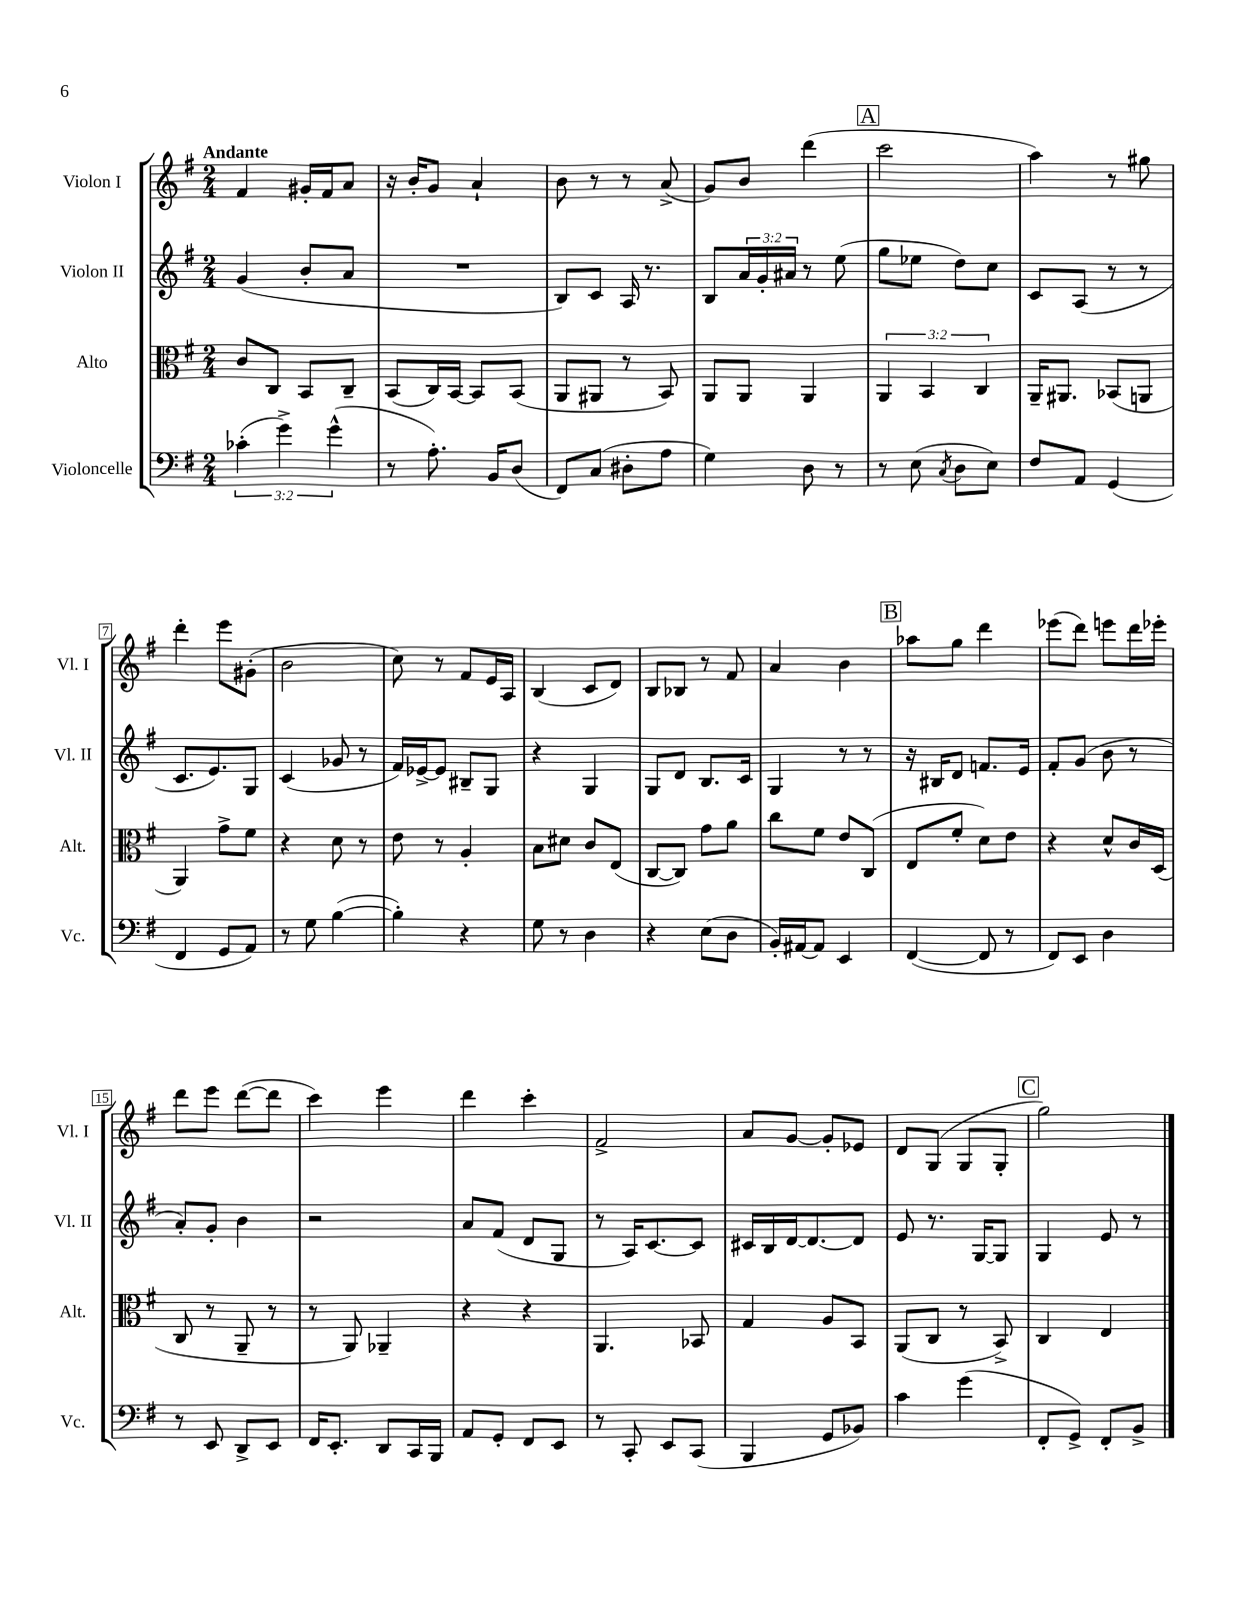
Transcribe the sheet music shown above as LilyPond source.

<<
\new StaffGroup <<
\new Staff = "s0" \with { instrumentName = "Violon I" shortInstrumentName = "Vl. I" } {
    \clef treble \key g \major \numericTimeSignature \time 2/4 \tempo "Andante"
    fis'4 gis'16-. fis'16 a'8 |
    r16 b'16-. g'8 a'4-! |
    b'8 r8 r8 a'8->( |
    g'8) b'8 d'''4( |
    \mark \markup { \box "A" } c'''2 |
    a''4) r8 gis''8 |
    d'''4-. e'''8 gis'8-.( |
    b'2 |
    c''8) r8 fis'8 e'16 a16 |
    b4( c'8 d'8) |
    b8 bes8 r8 fis'8 |
    a'4 b'4 |
    \mark \markup { \box "B" } aes''8 g''8 d'''4 |
    ees'''8( d'''8) e'''8 d'''16 ees'''16-. |
    d'''8 e'''8 d'''8~( d'''8 |
    c'''4) e'''4 |
    d'''4 c'''4-. |
    fis'2-> |
    a'8 g'8~ g'8-. ees'8 |
    d'8 g8( g8 g8-. |
    \mark \markup { \box "C" } g''2) \bar "|." |
}
\new Staff = "s1" \with { instrumentName = "Violon II" shortInstrumentName = "Vl. II" } {
    \clef treble \key g \major \numericTimeSignature \time 2/4 \override Staff.TupletNumber.text = #tuplet-number::calc-fraction-text
    g'4( b'8-. a'8 |
    R2 |
    b8) c'8 a16 r8. |
    b8 \tuplet 3/2 { a'16 g'16-. ais'16 } r8 e''8( |
    \mark \markup { \box "A" } g''8 ees''8 d''8) c''8 |
    c'8 a8( r8 r8 |
    c'8. e'8.) g8 |
    c'4( ges'8 r8 |
    fis'16) ees'16~-> ees'8 bis8-- g8 |
    r4 g4 |
    g8 d'8 b8. c'16 |
    g4 r8 r8 |
    \mark \markup { \box "B" } r16 bis16 d'8 f'8. e'16 |
    fis'8-. g'8( b'8 r8 |
    a'8-.) g'8-. b'4 |
    r2 |
    a'8 fis'8( d'8 g8 |
    r8 a16) c'8.~ c'8 |
    cis'16 b16 d'16~ d'8.~ d'8 |
    e'8 r8. g16~ g8 |
    \mark \markup { \box "C" } g4 e'8 r8 \bar "|." |
}
\new Staff = "s2" \with { instrumentName = "Alto" shortInstrumentName = "Alt." } {
    \clef alto \key g \major \numericTimeSignature \time 2/4 \override Staff.TupletNumber.text = #tuplet-number::calc-fraction-text
    c'8 c8 b,8 c8-- |
    b,8( c16) b,16~ b,8 b,8( |
    a,8 ais,8 r8 b,8) |
    a,8 a,8 a,4 |
    \mark \markup { \box "A" } \tuplet 3/2 { a,4 b,4 c4 } |
    a,16-- ais,8. bes,8( a,8 |
    a,4) g'8-> fis'8 |
    r4 d'8 r8 |
    e'8 r8 a4-. |
    b8 dis'8 c'8 e8( |
    c8~ c8) g'8 a'8 |
    c''8 fis'8 e'8 c8( |
    \mark \markup { \box "B" } e8 fis'8-. d'8) e'8 |
    r4 d'8-^ c'16 d16( |
    c8 r8 a,8-- r8 |
    r8 a,8) aes,4-- |
    r4 r4 |
    a,4. bes,8 |
    g4 a8 b,8 |
    a,8( c8 r8 b,8->) |
    \mark \markup { \box "C" } c4 e4 \bar "|." |
}
\new Staff = "s3" \with { instrumentName = "Violoncelle" shortInstrumentName = "Vc." } {
    \clef bass \key g \major \numericTimeSignature \time 2/4 \override Staff.TupletNumber.text = #tuplet-number::calc-fraction-text
    \tuplet 3/2 { ces'4-.( g'4->) g'4-^( } |
    r8 a8.-.) b,16 d8( |
    fis,8) c8( dis8-. a8 |
    g4) d8 r8 |
    \mark \markup { \box "A" } r8 e8( \acciaccatura { c8 } d8 e8) |
    fis8 a,8 g,4( |
    fis,4 g,8 a,8) |
    r8 g8 b4~( |
    b4-.) r4 |
    g8 r8 d4 |
    r4 e8( d8 |
    b,16-.) ais,16~ ais,8 e,4 |
    \mark \markup { \box "B" } fis,4~( fis,8 r8 |
    fis,8) e,8 d4 |
    r8 e,8 d,8-> e,8 |
    fis,16 e,8.-. d,8 c,16 b,,16 |
    a,8 g,8-. fis,8 e,8 |
    r8 c,8-. e,8 c,8( |
    b,,4 g,8 bes,8) |
    c'4 g'4( |
    \mark \markup { \box "C" } fis,8-. g,8->) fis,8-. b,8-> \bar "|." |
}
>>
>>
\layout { \context { \Score \override BarNumber.stencil = #(make-stencil-boxer 0.1 0.3 ly:text-interface::print) } }
